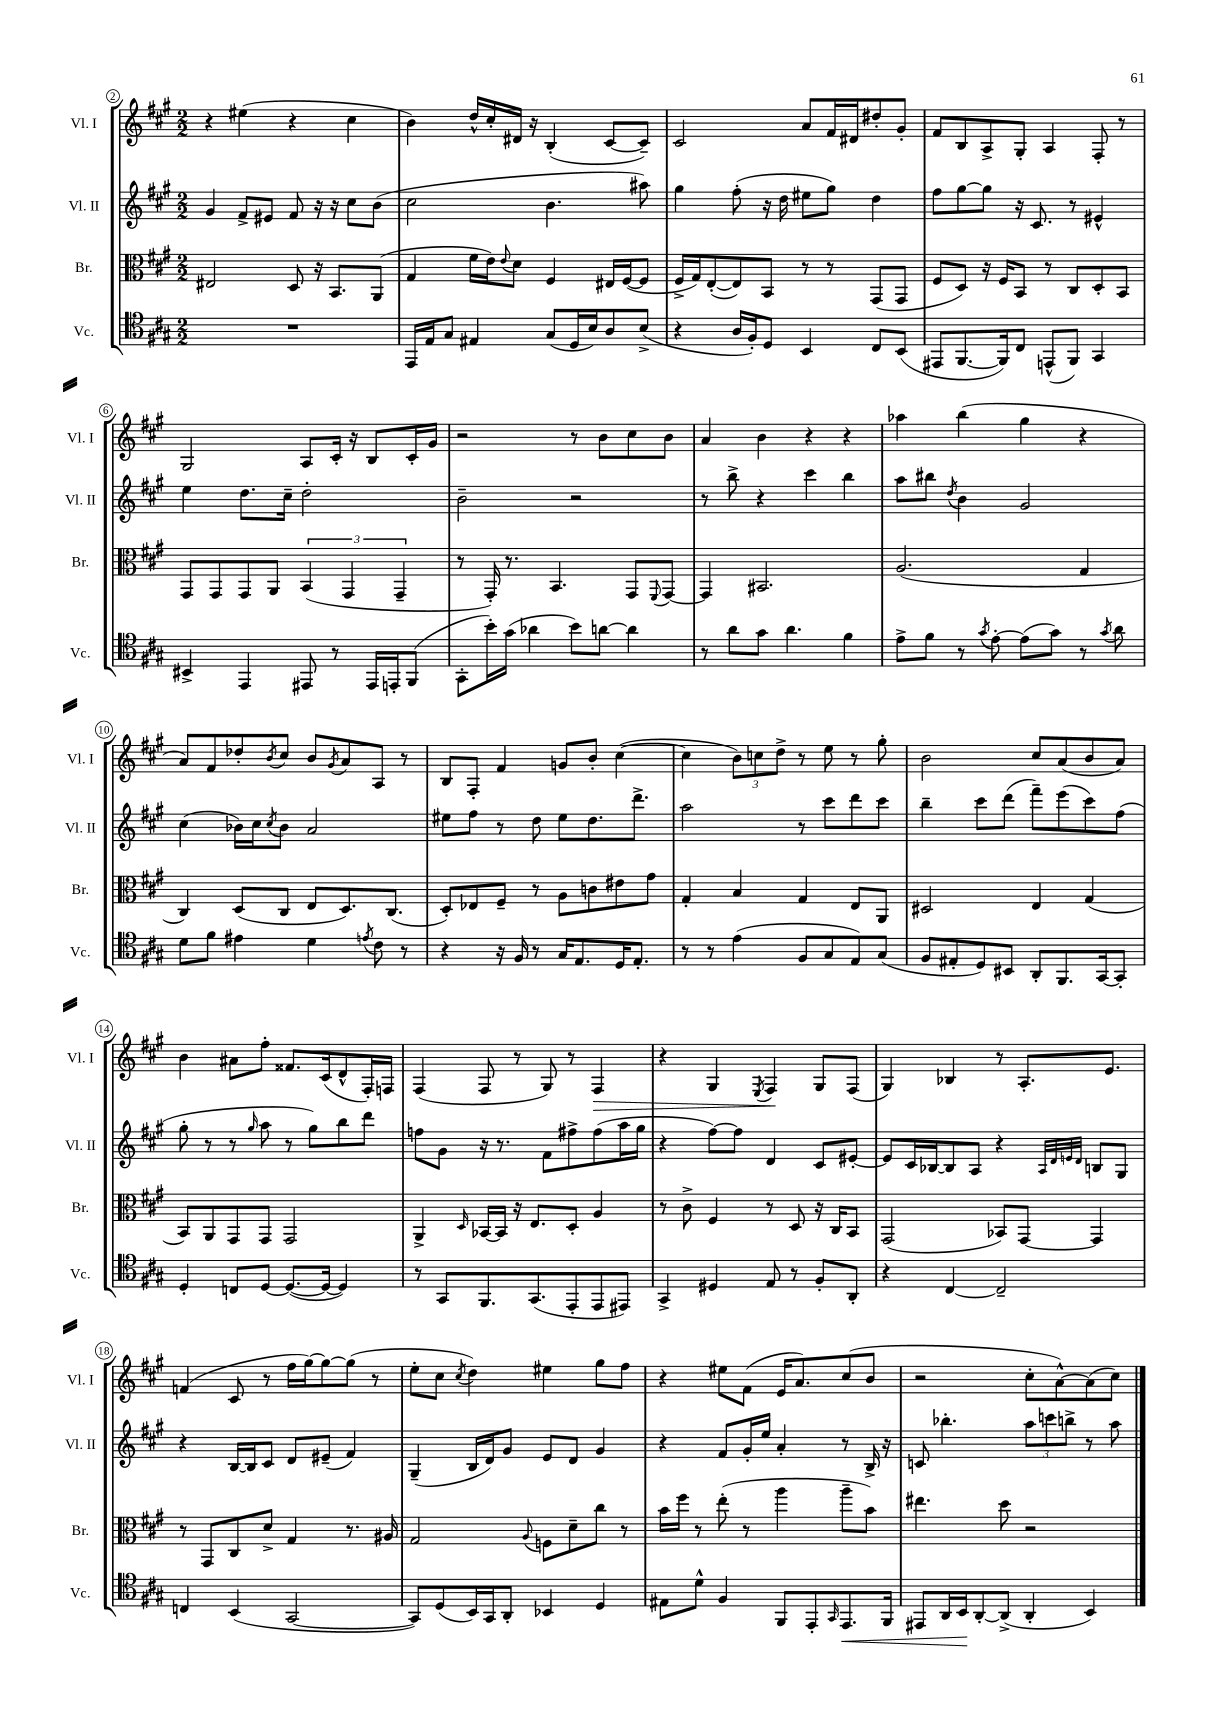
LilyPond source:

<<
\new StaffGroup <<
\new Staff = "s0" \with { instrumentName = "Vl. I" shortInstrumentName = "Vl. I" } {
    \clef treble \key a \major \numericTimeSignature \time 2/2
    r4 eis''4( r4 cis''4 |
    b'4) d''16-^ cis''16-. dis'16 r16 b4-.( cis'8~ cis'8--) |
    cis'2 a'8 fis'16 dis'16 dis''8-. gis'8-. |
    fis'8 b8 a8-> gis8-. a4 fis8-. r8 |
    gis2 a8 cis'16-. r16 b8 cis'16-. gis'16 |
    r2 r8 b'8 cis''8 b'8 |
    a'4 b'4 r4 r4 |
    aes''4 b''4( gis''4 r4 |
    a'8) fis'8 des''8-. \acciaccatura { b'8 } cis''8 b'8 \acciaccatura { gis'8 } a'8 a8 r8 |
    b8 fis8-. fis'4 g'8 b'8-. cis''4~( |
    cis''4 \tuplet 3/2 { b'8) c''8 d''8-> } r8 e''8 r8 gis''8-. |
    b'2 cis''8 a'8( b'8 a'8) |
    b'4 ais'8 fis''8-. fisis'8. cis'16( d'8-^ fis16-.) f16 |
    fis4( fis8 r8 gis8) r8 fis4\> |
    r4 gis4 \acciaccatura { e8 } fis4\! gis8 fis8( |
    gis4) bes4 r8 a8.-. e'8. |
    f'4( cis'8 r8 fis''16 gis''16~) gis''8~ gis''8( r8 |
    e''8-. cis''8 \acciaccatura { cis''8 } d''4) eis''4 gis''8 fis''8 |
    r4 eis''8 fis'8( e'16 a'8.) cis''8( b'8 |
    r2 cis''8-. a'8~-^) a'8( cis''8) \bar "|." |
}
\new Staff = "s1" \with { instrumentName = "Vl. II" shortInstrumentName = "Vl. II" } {
    \clef treble \key a \major \numericTimeSignature \time 2/2
    gis'4 fis'8-> eis'8 fis'8 r16 r16 cis''8 b'8( |
    cis''2 b'4. ais''8) |
    gis''4 fis''8-.( r16 d''16 eis''8 gis''8) d''4 |
    fis''8 gis''8~ gis''8 r16 cis'8. r8 eis'4-^ |
    e''4 d''8. cis''16-- d''2-. |
    b'2-- r2 |
    r8 b''8-> r4 cis'''4 b''4 |
    a''8 bis''8 \acciaccatura { d''8 } b'4 gis'2 |
    cis''4( bes'16) cis''16 \acciaccatura { cis''8 } bes'8 a'2 |
    eis''8 fis''8 r8 d''8 eis''8 d''8. d'''8.-> |
    a''2 r8 cis'''8 d'''8 cis'''8 |
    b''4-- cis'''8 d'''8( fis'''8--) e'''8( cis'''8) fis''8( |
    gis''8-. r8 r8 \grace { gis''16 } a''8 r8 gis''8) b''8 d'''8 |
    f''8 gis'8 r16 r8. fis'8 fis''8-> fis''8( a''16 gis''16 |
    r4 fis''8~) fis''8 d'4 cis'8 eis'8~-. |
    eis'8 cis'16 bes16~ bes8 a8 r4 \grace { a32 d'32 e'32 d'32 } b8 gis8 |
    r4 b16~ b16 cis'8 d'8 eis'8--( fis'4) |
    gis4--( b16 d'16) gis'8 e'8 d'8 gis'4 |
    r4 fis'8 gis'16-. e''16 a'4-. r8 b16-> r16 |
    c'8 bes''4.-. \tuplet 3/2 { a''8 c'''8 b''8-> } r8 a''8 \bar "|." |
}
\new Staff = "s2" \with { instrumentName = "Br." shortInstrumentName = "Br." } {
    \clef alto \key a \major \numericTimeSignature \time 2/2
    eis2 d8 r16 b,8. a,8( |
    gis4 fis'16 e'16) \appoggiatura { e'8 } d'8 fis4 eis16 fis16~( fis8 |
    fis16-> gis16) e8~-.( e8) b,8 r8 r8 gis,8( gis,8 |
    fis8 d8) r16 fis16 b,8 r8 cis8 d8-. b,8 |
    gis,8 gis,8 gis,8 a,8 \tuplet 3/2 { b,4( gis,4 gis,4-- } |
    r8 gis,16-.) r8. b,4. gis,8 \appoggiatura { fis,8 } gis,8~ |
    gis,4 bis,2. |
    a2.( gis4 |
    cis4) d8( cis8 e8 d8.) cis8.( |
    d8-.) ees8 fis8-- r8 a8 c'8 eis'8 gis'8 |
    gis4-. b4 gis4 e8 a,8 |
    dis2 e4 gis4( |
    b,8) a,8 gis,8 gis,8 gis,2 |
    a,4-> \grace { d16 } bes,16~ bes,16 r16 e8. d8-. a4 |
    r8 cis'8-> fis4 r8 d8 r16 cis16 b,8 |
    gis,2( bes,8) gis,8~ gis,4 |
    r8 gis,8 cis8 d'8-> gis4 r8. ais16 |
    gis2 \appoggiatura { a8 } f8 d'8-- cis''8 r8 |
    b'16 fis''16 r8 e''8-.( r8 a''4 a''8-- b'8) |
    eis''4. d''8 r2 \bar "|." |
}
\new Staff = "s3" \with { instrumentName = "Vc." shortInstrumentName = "Vc." } {
    \clef tenor \key a \major \numericTimeSignature \time 2/2
    R1 |
    e,16 e16 gis8 eis4 gis8( d16 b16) a8 b8->( |
    r4 a16 fis16-.) d8 b,4 cis8 b,8( |
    eis,8 fis,8.~ fis,16) cis8 e,8-^( fis,8) gis,4 |
    bis,4-> e,4 eis,8 r8 eis,16 e,16-. fis,8( |
    gis,8-. b'16-.) gis'16( aes'4 b'8) a'8~ a'4 |
    r8 a'8 gis'8 a'4. fis'4 |
    e'8-> fis'8 r8 \acciaccatura { gis'8 } e'8~-. e'8( gis'8) r8 \acciaccatura { gis'8 } a'8 |
    d'8 fis'8 eis'4 d'4 \acciaccatura { e'8 } cis'8 r8 |
    r4 r16 fis16 r8 gis16 e8. d16 e8.-. |
    r8 r8 e'4( fis8 gis8 e8) gis8( |
    fis8 eis8-. d8) bis,8 a,8-. fis,8. gis,16~ gis,8-. |
    d4-. c8 d8~ d8.~( d16~ d4) |
    r8 gis,8 fis,8. gis,8.( e,8-. e,8 eis,8) |
    gis,4-> dis4 e8 r8 fis8-. a,8-. |
    r4 cis4~ cis2-- |
    c4 b,4( gis,2~ |
    gis,8) d8( b,16) gis,16 a,8-. bes,4 d4 |
    eis8 d'8-^ fis4 fis,8 e,8-. \grace { gis,16 } e,8.\< fis,16 |
    eis,8 a,16 b,16\! a,8~-. a,8->( a,4-. b,4) \bar "|." |
}
>>
>>
\layout { \context { \Score currentBarNumber = #2 \override BarNumber.stencil = #(make-stencil-circler 0.1 0.3 ly:text-interface::print) } }
